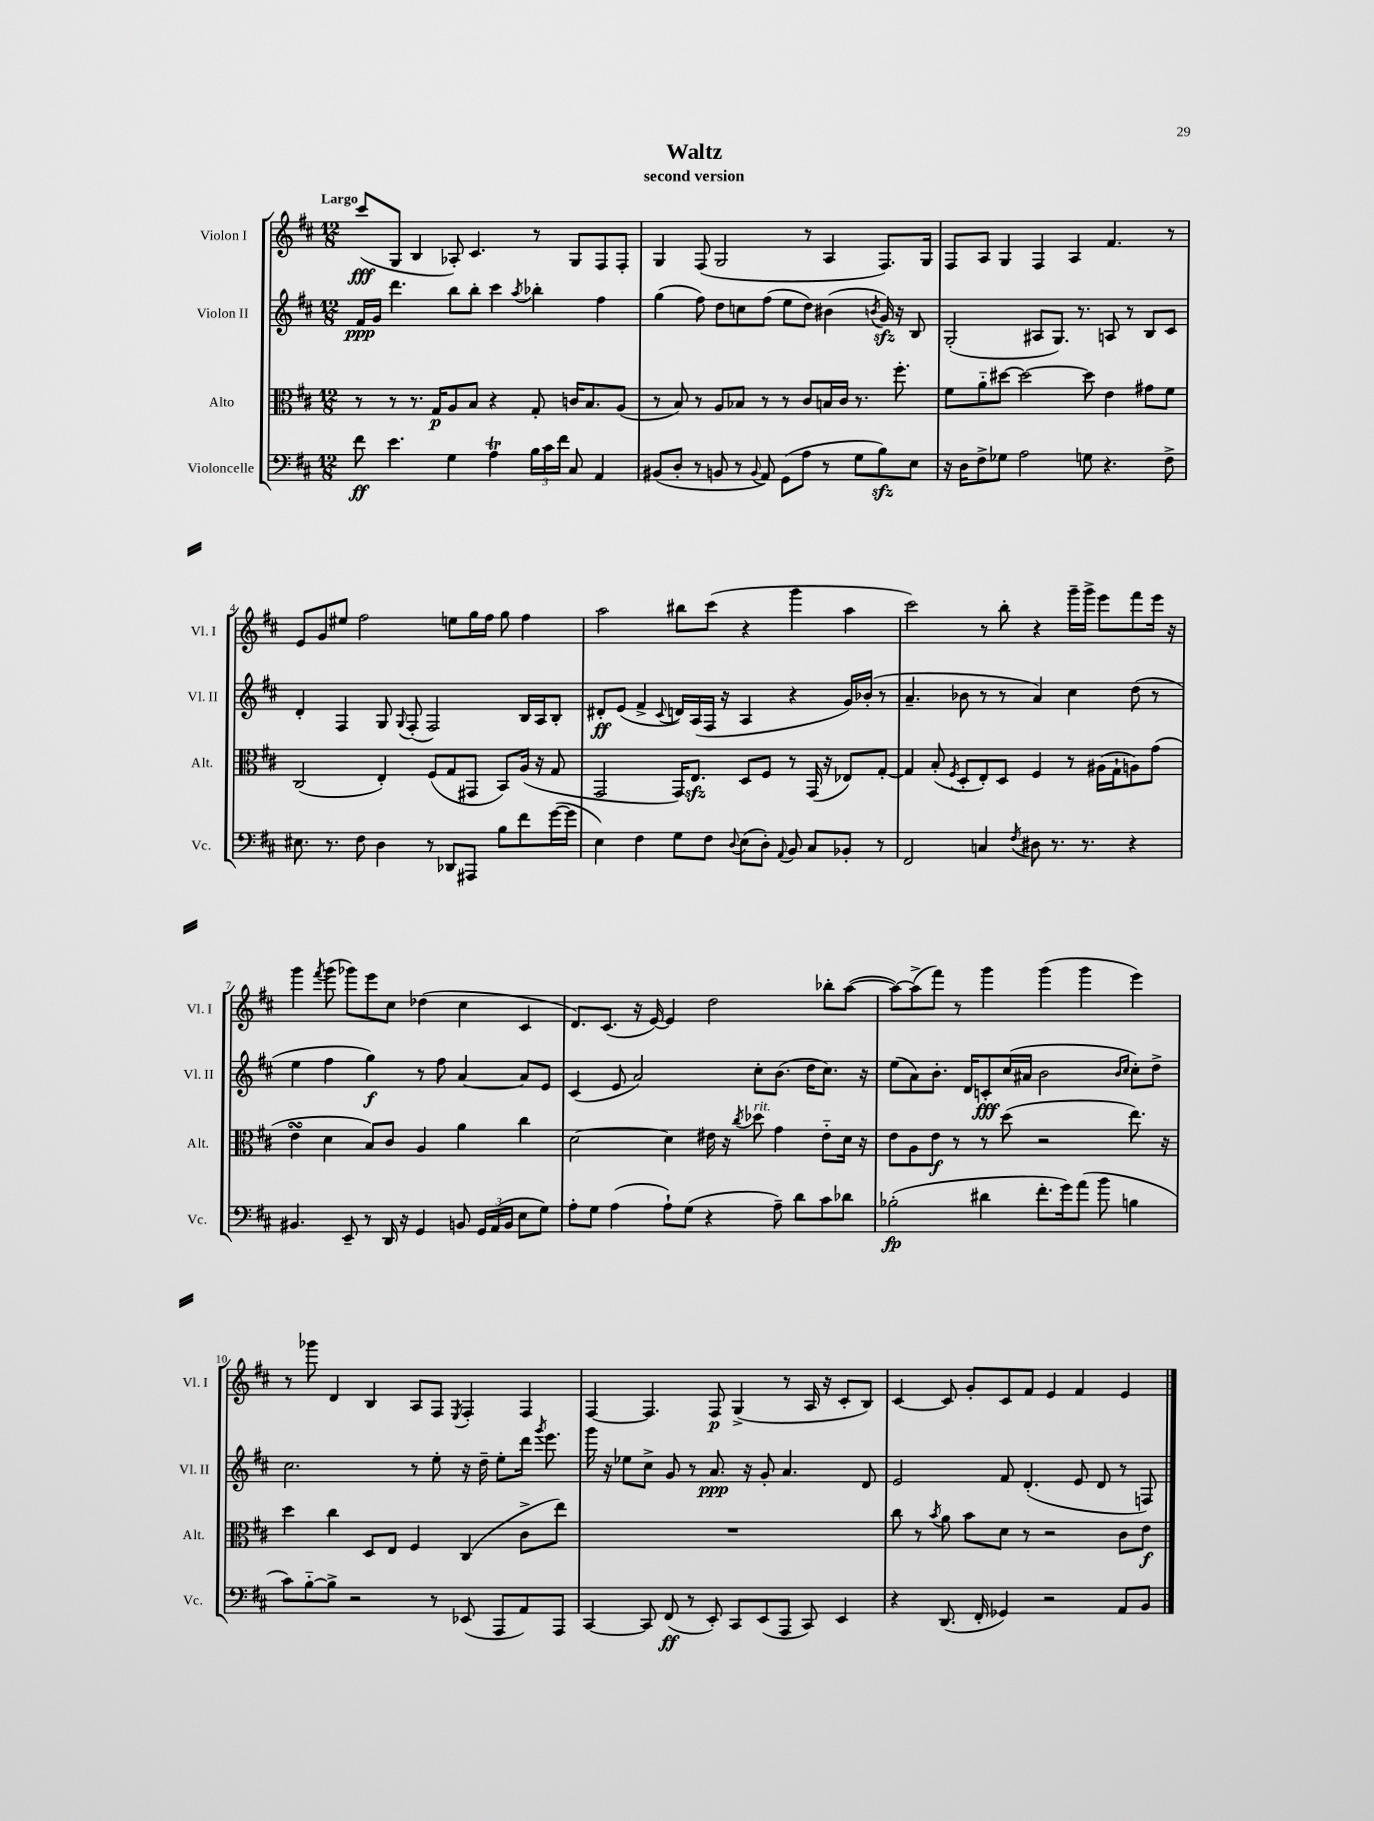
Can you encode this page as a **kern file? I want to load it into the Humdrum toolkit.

**kern	**kern	**kern	**kern
*staff4	*staff3	*staff2	*staff1
*clefF4	*clefC3	*clefG2	*clefG2
*k[f#c#]	*k[f#c#]	*k[f#c#]	*k[f#c#]
*M12/8	*M12/8	*M12/8	*M12/8
8f#	8r	16f#	(8ccc#
.	.	16g	.
4.e	8r	4.ddd	8G
.	8.r	.	4B
.	16G	.	.
4G	8A	8bb	8A-')
.	8B	8bb'	4.c#
4A	4r	4ccc#	.
.	.	8qaa	.
24B	8G'	4bb-'	8r
24c#	.	.	.
24f#	.	.	.
8C#	16c	.	8G
.	8.B	.	.
4AA	.	4ff#	8F#
.	(8A	.	8F#'
=	=	=	=
(8BB#	8r	(4gg	4G
8D'	8B)	.	.
8r	8r	8ff#)	(8F#
8BB	8A	8dd	2G
8r	8B-	8cc	.
8qqBB	.	.	.
8AA)	8r	(8ff#	.
(8GG	8r	8ee	.
8A	8c#	8dd)	8r
8r	16B	(4b#	4A
.	16c#	.	.
8G	8.r	.	.
.	.	8qb	.
8B)	.	16g)	8.F#)
.	8.ff#'	16r	.
8E	.	8B	.
.	.	.	16G
=	=	=	=
16r	8f#	(2G'	8F#
16D	.	.	.
8F#^	8a'~	.	8A
8G-	[8dd#	.	4G
2A	2dd#_	.	.
.	.	8A#	4F#
.	.	8.G)	.
.	.	.	4A
.	.	8.r	.
8G	8dd#]	.	.
4.r	4e	8A	4.f#
.	.	8r	.
.	8g#	8B	.
8F#^	8f#	8c#	8r
=	=	=	=
8.E#	(2C#	4d'	8e
.	.	.	8g
8.r	.	.	.
.	.	4F#	8ee#
8F#	.	.	2ff#
4D	4E')	8G	.
.	.	8qqG	.
.	.	(8F#'	.
8r	(8F#	2F#)	.
8DD-	8G	.	8ee
8AAA#	8GG#	.	16gg
.	.	.	16ff#
8B	8BB)	.	8gg
8f#	(16A	16B	4ff#
.	16r	16A	.
([16g	8G	8B'	.
16g]	.	.	.
=	=	=	=
4E)	2GG	8d#'	2aa
.	.	(8e	.
4F#	.	4f#^	.
.	.	8qqc#	.
8G	16GG)	16d)	8bb#
.	8.E	(16A	.
8F#	.	16F#	(8ccc#
.	.	16r	.
8qqD	.	.	.
(8E	8D	4A	4r
8D')	8F#	.	.
8qqAA	.	.	.
8BB	8r	4r	4ggg
8C#	(16GG	.	.
.	16r	.	.
8BB-'	8E-)	16g)	4aa
.	.	(16b-'	.
8r	[8G'	8r	.
=	=	=	=
2FF#	4G]	4.a~	2ccc#)
.	(8B'	.	.
.	8qF#	.	.
.	8D'	8b-	.
4C	8E')	8r	8r
.	8D	8r	8bb'
8qF#	.	.	.
8D#	4F#	4a)	4r
8.r	.	.	.
.	8r	4cc#	16ggg~
8.r	.	.	16ggg^
.	(16A#	.	8eee
.	16G`	.	.
4r	8A)	(8dd	8fff#
.	(8g	8r	16eee
.	.	.	16r
=	=	=	=
4.BB#	4e	4ee	4ggg
.	.	.	8qfff#
.	4d	4ff#	(8ggg
8EE~	.	.	8ggg-)
8r	8B)	4gg)	8eee
16DD	8c#	.	8cc#
16r	.	.	.
4GG	4A	8r	(4dd-
.	.	8ff#	.
8BB	4a	[4a	4cc#
24GG	.	.	.
(24AA	.	.	.
24BB	.	.	.
8E	4cc#	8a]	4c#
8G)	.	8e	.
=	=	=	=
8A'	[2d	(4c#	8.d)
8G	.	.	.
.	.	.	(8.c#
(4A	.	8e	.
.	.	2a)	16r
.	.	.	[16e)
8A`)	4d]	.	4e]
(8G	.	.	.
4r	16e#	.	2dd
.	16r	.	.
.	8qcc#	.	.
.	8dd-	8cc#'	.
8A~)	4g	(8.b	.
8d	.	.	.
.	.	16dd	.
8c#	8e#'~	8.cc#)	8bb-'
8d-	16d	.	([8aa
.	16r	16r	.
=	=	=	=
(2B-'	8e	(8ee	8aa_)
.	8A	8a)	(8aa^]
.	8e	8.b'	8fff#)
.	8r	.	8r
.	.	16d	.
4d#	8r	8c'	4ggg
.	(8dd	(16cc#	.
.	.	16a#	.
8.f#'	2r	2b	(4ggg
16g)	.	.	.
(8a	.	.	4ggg
8b	.	.	.
.	.	16qqb	.
.	.	16qqcc#	.
4B	8.ee)	8cc#')	4eee)
.	.	8dd^	.
.	16r	.	.
=	=	=	=
8c#)	4dd	2.cc#	8r
[8B'~	.	.	8ggg-
8B^]	4cc#	.	4d
2r	.	.	.
.	8D	.	4B
.	8E	.	.
.	4F#	8r	8A
8r	.	8ee'	8F#
.	.	.	8qE
(8EE-	(4C#	16r	4F#'
.	.	16dd~	.
8AAA	.	8ee'	.
8AA)	8c#^	16ddd	4F#
.	.	8qggg	.
.	.	8.eee	.
8AAA	8ee)	.	.
=	=	=	=
[4CC#	1.r	16ggg	[4F#
.	.	16r	.
.	.	8ee-	.
8CC#]	.	8cc#^	4.F#]
(8FF#	.	8g	.
8r	.	8r	.
8EE')	.	8.a	8F#
8CC#	.	.	(4G^
.	.	16r	.
(8EE	.	8g'	.
8AAA	.	4.a	8r
8CC#)	.	.	16A
.	.	.	16r
4EE	.	.	8c#'
.	.	8d	8B)
=	=	=	=
4r	8cc#	2e	[4c#
.	8r	.	.
.	8qb	.	.
(8.DD	8a	.	8c#]
.	8b	.	8g'
16FF#'	.	.	.
4GG-)	8d	8f#	8c#
.	8r	(4.d'	8f#
2r	2r	.	4e
.	.	8e	4f#
.	.	8d	.
8AA	8c#	8r	4e
8BB	8e	8F)	.
==	==	==	==
*-	*-	*-	*-
